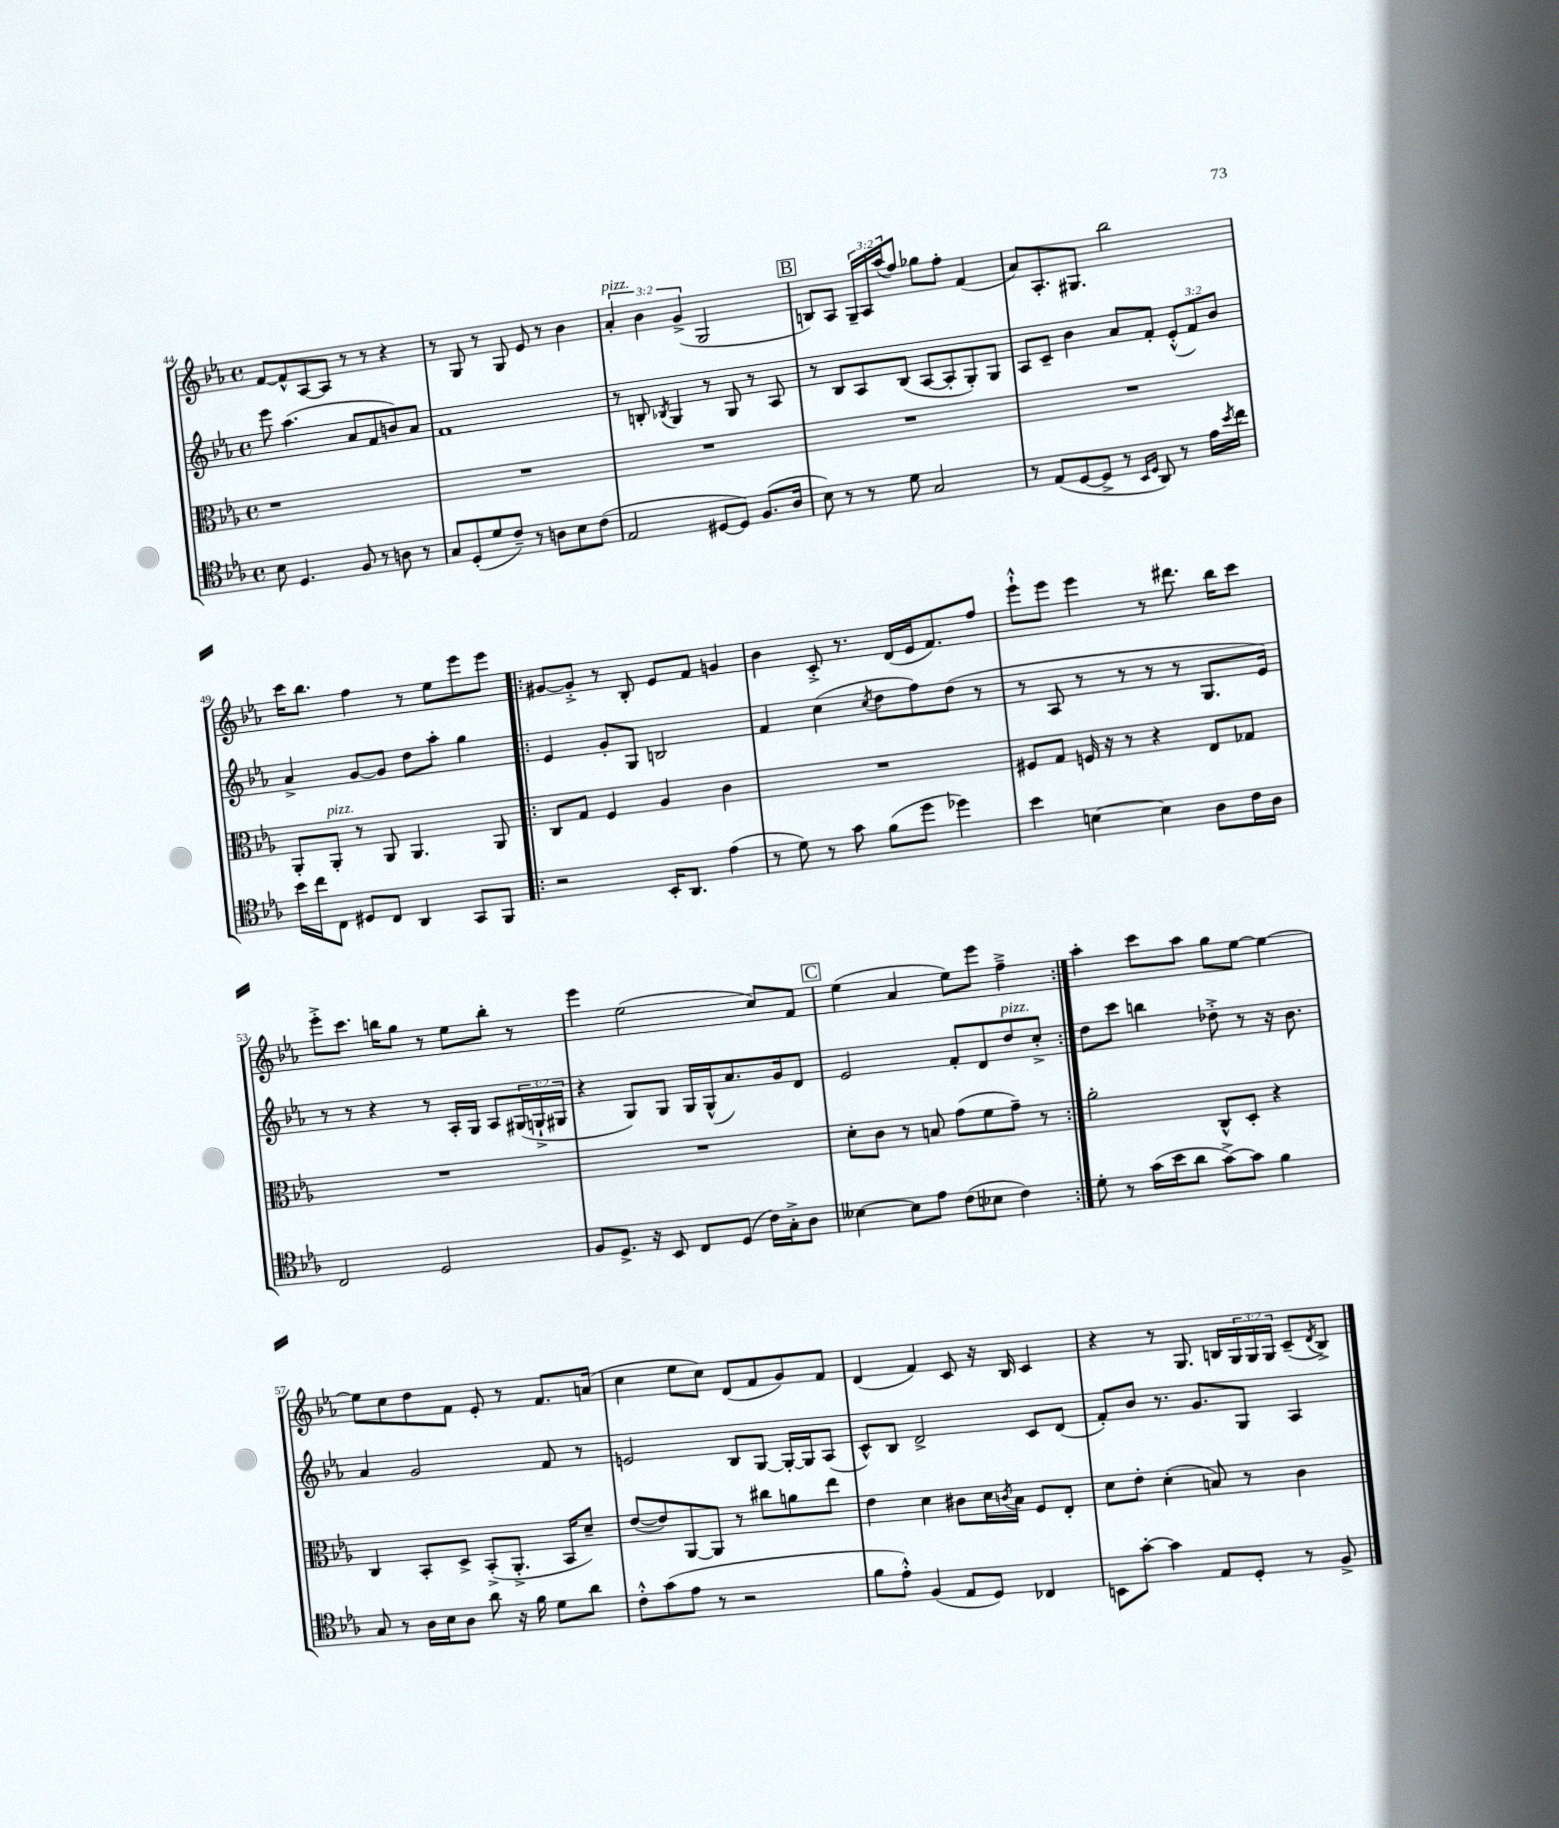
<<
\new StaffGroup <<
\new Staff = "s0" {
    \clef treble \key ees \major \defaultTimeSignature \time 4/4 \override Staff.TupletNumber.text = #tuplet-number::calc-fraction-text
    f'8~ f'8-^ aes8~ aes8 r8 r8 r4 |
    r8 g8 r8 g8 ees'8 r8 bes'4 |
    \tuplet 3/2 { aes'4-.^\markup { \italic "pizz." } bes'4 g'4->( } g2 |
    \mark \markup { \box "B" } b8) aes8 \tuplet 3/2 { g16-- aes16 aes''16( } f''8) ges''8 f''8-. f'4( |
    aes'8) aes8.-. gis8. bes''2 |
    c'''16 bes''8. f''4 r8 ees''8 ees'''8 ees'''8 |
    \repeat volta 2 { gis'8~ gis'8-.-> r8 bes8-. ees'8 f'8 g'4 |
    bes'4 c'8-.-> r8. d'16( ees'16 f'8.) f''8 |
    ees'''8-!-^ ees'''8 ees'''4 r8 dis'''8. bes''16 c'''8 |
    ees'''8-.-> c'''8. b''16 g''8 r8 ees''8 b''8-. r8 |
    ees'''4 ees''2( c''8) f'8 |
    \mark \markup { \box "C" } ees''4( aes'4 ees''8) ees'''8 f''4---> | }
    aes''4-. c'''8 aes''8 g''8 ees''8~ ees''4~ |
    ees''8 c''8 d''8 f'8 ees'8-. r8 f'8. a'16( |
    c''4 ees''8 c''8) d'8( f'8 g'8) f'8 |
    d'4( f'4) c'8 r16 bes16 c'4 |
    r4 r8 g8. b16 \tuplet 3/2 { g16 g16 g16 } c'8--( \acciaccatura { d'8 } b8->) \bar "|." |
}
\new Staff = "s1" {
    \clef treble \key ees \major \defaultTimeSignature \time 4/4 \override Staff.TupletNumber.text = #tuplet-number::calc-fraction-text
    ees'''8 aes''4.( aes'8 f'8 b'8) aes'8 |
    f'1 |
    r8 b8-. \acciaccatura { bes8 } g4 r8 g8 r8 aes8 |
    \mark \markup { \box "B" } r8 bes8 aes8 bes8( aes8~ aes8-. g8-.) g8 |
    aes8 c'8-- bes'4 aes'8 f'8-. \tuplet 3/2 { ees'8-.-^( f'8) bes'8 } |
    aes'4-> g'8~ g'8 d''8 aes''8-. g''4 |
    \repeat volta 2 { ees'4 g'8-. g8 b2 |
    f'4 c''4( \acciaccatura { c''8 } d''8 f''8) d''8( r8 |
    r8 aes8 r8 r8 r8 r8 g8. ees'16) |
    r8 r8 r4 r8 aes16-. g16 aes8 \tuplet 3/2 { gis16( g16-!-> gis16 } |
    r4 g8) g8 g16 g16-^( aes'8.) g'16 d'8 |
    \mark \markup { \box "C" } ees'2 f'8-. d'8 d''8^\markup { \italic "pizz." } c''8-.-> | }
    d''8 c'''8 b''4 des''8-.-> r8 r16 bes'8. |
    aes'4 g'2 f'8 r8 |
    e'2 bes8 g8~ g16~-. g16 aes8( |
    c'8-^) bes8 d'2-> c'8 d'8( |
    f'8-.) bes'8 r8. g'8. g8 aes4 \bar "|." |
}
\new Staff = "s2" {
    \clef alto \key ees \major \defaultTimeSignature \time 4/4
    r1 |
    R1 |
    R1 |
    \mark \markup { \box "B" } R1 |
    R1 |
    aes,8-. aes,8-.^\markup { \italic "pizz." } r8 aes,8 aes,4. aes,8 |
    \repeat volta 2 { c8 g8 f4 aes4 c'4 |
    R1 |
    fis8 g8 f16 r16 r8 r4 ees8 ges8 |
    R1 |
    R1 |
    \mark \markup { \box "C" } d'8-. c'8 r8 b8 g'8( f'8 g'8--) r8 | }
    aes'2-. c8-^ d8-. r4 |
    c4 bes,8-. d8-> bes,8-.->( aes,8.-.-> bes,16 d'8--) |
    ees'8~( ees'8) aes,8~ aes,8 r8 cis''8 a'8 ees''8 |
    ees'4 d'4 cis'8 d'16 \acciaccatura { c'8 } bes16 f8 ees8-. |
    d'8 ees'8-. d'4-.( b8) r8 c'4 \bar "|." |
}
\new Staff = "s3" {
    \clef tenor \key ees \major \defaultTimeSignature \time 4/4
    bes8 d4. f8 r8 a8 r8 |
    g8 d8-.( d'8 c'8--) r8 a8 bes8 c'8( |
    ees2 dis8~ dis8) f8.( aes16 |
    \mark \markup { \box "B" } bes8) r8 r8 d'8 g2 |
    r8 ees8( d8~ d8-> r8 \grace { bes,16 d16 } aes,8) r8 ees'16 \acciaccatura { bes'8 } c''16 |
    bes'16 c''16 c8 dis8 c8 aes,4 g,8 f,8 |
    \repeat volta 2 { r2 bes,16-. aes,8. ees'4( |
    r8 d'8) r8 g'8 f'8( d''8 des''4) |
    bes'4 b4~ b4 aes8 c'16 aes16 |
    c2 d2 |
    f8 d8.-> r16 bes,8 c8 d8( c'16) g16-.-> aes8 |
    \mark \markup { \box "C" } beses4~ beses8 ees'8 c'8( bes8 c'4) | }
    d'8-. r8 g'16( bes'16 aes'8 g'8~->) g'8 f'4 |
    g8 r8 aes16 bes16 aes8 aes'8 r16 f'16 d'8 aes'8 |
    c'8-.-^ g'8( ees'8 r8 r2 |
    f'8 ees'8-.-^) f4( ees8 d8) ces4 |
    b,8 g'8~-. g'4 ees8 d8-. r8 f8-> \bar "|." |
}
>>
>>
\layout { \context { \Score currentBarNumber = #44 } }
